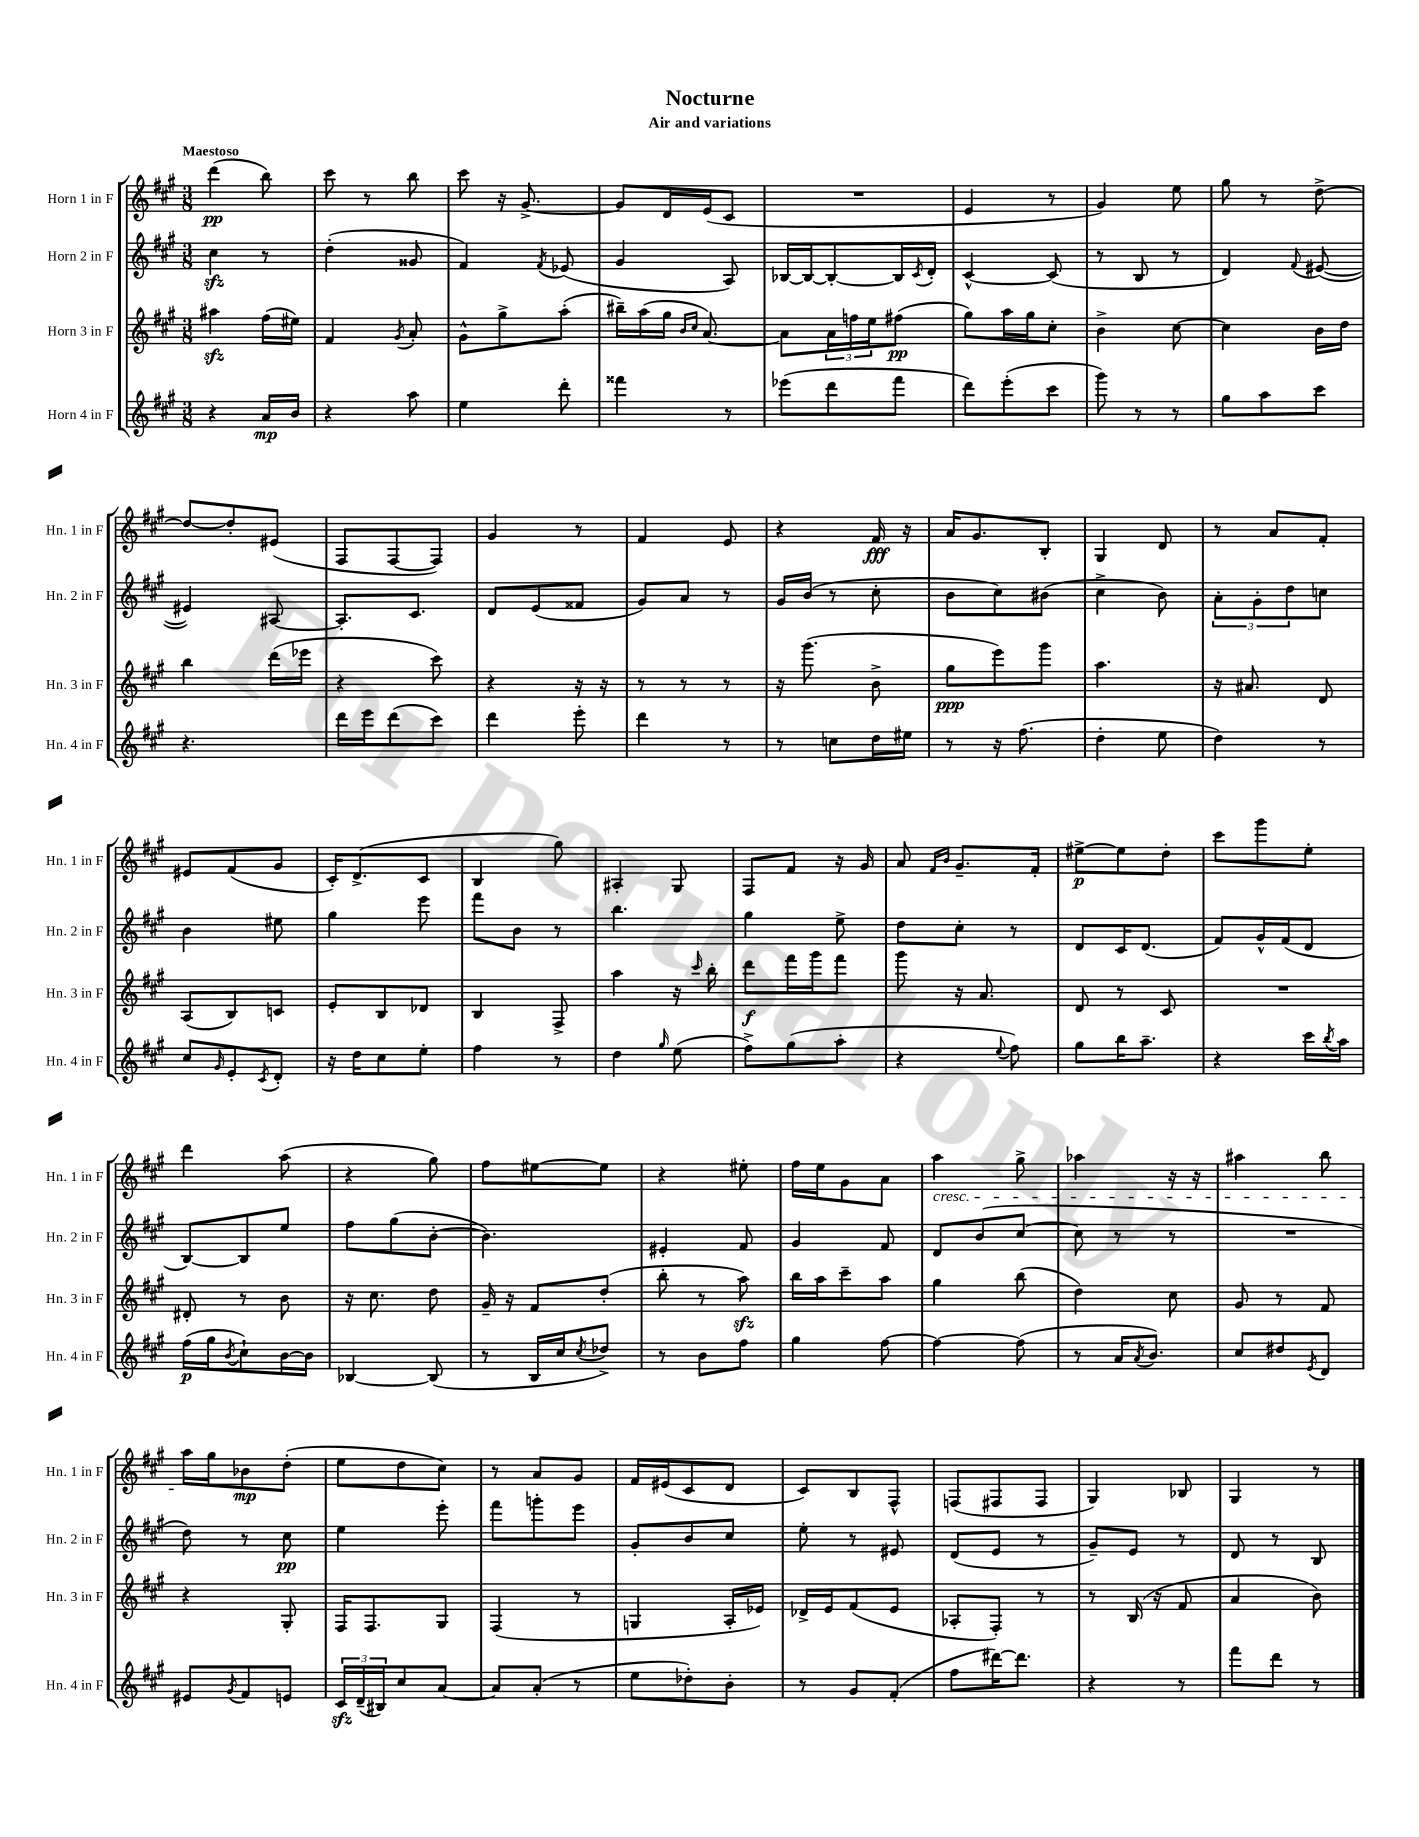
\header { title = "Nocturne" subtitle = "Air and variations" }
<<
\new StaffGroup <<
\new Staff = "s0" \with { instrumentName = "Horn 1 in F" shortInstrumentName = "Hn. 1 in F" } {
    \clef treble \key a \major \numericTimeSignature \time 3/8 \tempo "Maestoso"
    d'''4\pp( b''8) |
    cis'''8 r8 b''8 |
    cis'''8 r16 gis'8.~-> |
    gis'8 d'16 e'16( cis'8 |
    R4. |
    e'4 r8 |
    gis'4) e''8 |
    gis''8 r8 d''8~-> |
    d''8~ d''8-. eis'8( |
    fis8 fis8~ fis8) |
    gis'4 r8 |
    fis'4 e'8 |
    r4 fis'16\fff r16 |
    a'16 gis'8. b8-. |
    gis4 d'8 |
    r8 a'8 fis'8-. |
    eis'8 fis'8( gis'8 |
    cis'16-.) d'8.->( cis'8 |
    b4 gis''8) |
    ais4-. gis8 |
    fis8 fis'8 r16 gis'16 |
    a'8 \grace { fis'16 b'16 } gis'8.-- fis'16-. |
    eis''8~->\p eis''8 d''8-. |
    cis'''8 gis'''8 e''8-. |
    d'''4 a''8( |
    r4 gis''8) |
    fis''8 eis''8~ eis''8 |
    r4 eis''8-. |
    fis''16 e''16 gis'8 a'8 |
    a''4\cresc gis''8-> |
    aes''4 r16 r16 |
    ais''4 b''8 |
    a''16\! gis''16 bes'8\mp d''8-.( |
    e''8 d''8 cis''8) |
    r8 a'8 gis'8 |
    fis'16 eis'16( cis'8 d'8 |
    cis'8) b8 fis8-^ |
    f8( fis8 fis8 |
    gis4) bes8 |
    gis4 r8 \bar "|." |
}
\new Staff = "s1" \with { instrumentName = "Horn 2 in F" shortInstrumentName = "Hn. 2 in F" } {
    \clef treble \key a \major \numericTimeSignature \time 3/8
    cis''4\sfz r8 |
    d''4-.( gisis'8 |
    fis'4) \acciaccatura { fis'8 } ees'8( |
    gis'4 a8) |
    bes16~ bes16~ bes8~-. bes16 \acciaccatura { cis'8 } d'16-. |
    cis'4~-^ cis'8( |
    r8 b8 r8 |
    d'4) \appoggiatura { fis'8 } eis'8~( |
    eis'4) ais8~ |
    ais8.-. cis'8. |
    d'8 e'8( fisis'8 |
    gis'8) a'8 r8 |
    gis'16 b'16( r8 cis''8-. |
    b'8 cis''8) bis'8( |
    cis''4-> b'8) |
    \tuplet 3/2 { a'8-. gis'8-. d''8 } c''8 |
    b'4 eis''8 |
    gis''4 e'''8 |
    fis'''8 b'8 r8 |
    b''4. |
    gis''4 e''8-> |
    d''8 cis''8-. r8 |
    d'8 cis'16 d'8.( |
    fis'8) gis'16-^ fis'16( d'8 |
    b8~) b8 e''8 |
    fis''8 gis''8( b'8~-. |
    b'4.) |
    eis'4-. fis'8 |
    gis'4 fis'8 |
    d'8 b'8( cis''8~ |
    cis''8 r8 r8 |
    R4. |
    d''8) r8 cis''8\pp |
    e''4 e'''8-. |
    fis'''8 g'''8-. e'''8 |
    gis'8-. b'8 cis''8 |
    e''8-. r8 eis'8 |
    d'8( e'8 r8 |
    gis'8--) e'8 r8 |
    d'8 r8 b8 \bar "|." |
}
\new Staff = "s2" \with { instrumentName = "Horn 3 in F" shortInstrumentName = "Hn. 3 in F" } {
    \clef treble \key a \major \numericTimeSignature \time 3/8
    ais''4\sfz fis''16( eis''16) |
    fis'4 \acciaccatura { gis'8 } a'8-. |
    gis'8-^ gis''8-> a''8-.( |
    bis''16--) a''16( gis''16 \grace { b'16 cis''16 } a'8.~) |
    a'8 \tuplet 3/2 { a'16 f''16 e''16 } fis''8\pp( |
    gis''8) a''16 gis''16 cis''8-. |
    b'4-> cis''8~ |
    cis''4 b'16 d''16 |
    b''4 d'''16( ees'''16 |
    r4 cis'''8) |
    r4 r16 r16 |
    r8 r8 r8 |
    r16 gis'''8.( b'8-> |
    gis''8\ppp e'''8) gis'''8 |
    a''4. |
    r16 ais'8. d'8 |
    a8( b8) c'8 |
    e'8-. b8 des'8 |
    b4 fis8-> |
    a''4 r16 \grace { cis'''16 } b''16-. |
    d'''8\f fis'''16 gis'''16 fis'''8 |
    gis'''8 r16 a'8. |
    d'8 r8 cis'8 |
    R4. |
    dis'8-. r8 b'8 |
    r16 cis''8. d''8 |
    gis'16-- r16 fis'8 d''8-.( |
    b''8-. r8 a''8\sfz) |
    b''16 a''16 cis'''8-- a''8 |
    gis''4 b''8( |
    d''4) cis''8 |
    gis'8 r8 fis'8 |
    r4 gis8-. |
    fis16 fis8. gis8 |
    fis4( r8 |
    g4 a16-. ees'16) |
    des'16-> e'16 fis'8( e'8 |
    aes8-. fis8-.) r8 |
    r8 b16( r16 fis'8 |
    a'4 b'8) \bar "|." |
}
\new Staff = "s3" \with { instrumentName = "Horn 4 in F" shortInstrumentName = "Hn. 4 in F" } {
    \clef treble \key a \major \numericTimeSignature \time 3/8
    r4 a'16\mp b'16 |
    r4 a''8 |
    e''4 d'''8-. |
    fisis'''4 r8 |
    ees'''8( d'''8 fis'''8 |
    d'''8) e'''8-.( cis'''8 |
    gis'''8) r8 r8 |
    gis''8 a''8 cis'''8 |
    r4. |
    d'''16 e'''16 d'''8( cis'''8) |
    d'''4 e'''8-. |
    d'''4 r8 |
    r8 c''8 d''16 eis''16 |
    r8 r16 fis''8.( |
    d''4-. e''8 |
    d''4) r8 |
    cis''8 \grace { gis'16 } e'8-. \acciaccatura { cis'8 } d'8-. |
    r16 d''16 cis''8 e''8-. |
    fis''4 r8 |
    d''4 \grace { gis''16 } e''8( |
    fis''8->) gis''8( a''8-. |
    r4 \appoggiatura { e''8 } fis''8) |
    gis''8 b''16 a''8.-- |
    r4 cis'''16 \acciaccatura { b''8 } a''16 |
    fis''16\p( gis''16 \acciaccatura { b'8 } cis''8-!) b'16~ b'16 |
    bes4~ bes8( |
    r8 b16 cis''16 \acciaccatura { cis''8 } des''8->) |
    r8 b'8 fis''8 |
    gis''4 fis''8~ |
    fis''4~ fis''8( |
    r8 a'16 \acciaccatura { a'8 } b'8.) |
    cis''8 dis''8 \acciaccatura { e'8 } d'8 |
    eis'8 \acciaccatura { gis'8 } fis'8 e'8 |
    \tuplet 3/2 { cis'16\sfz d'16--( bis16) } cis''8 a'8~ |
    a'8 a'8-.( r8 |
    e''8 des''8-.) b'8-. |
    r8 gis'8 fis'8-.( |
    fis''8 dis'''16~) dis'''8. |
    r4 r8 |
    fis'''8 d'''8 r8 \bar "|." |
}
>>
>>
\layout { \context { \Score \remove "Bar_number_engraver" } }
